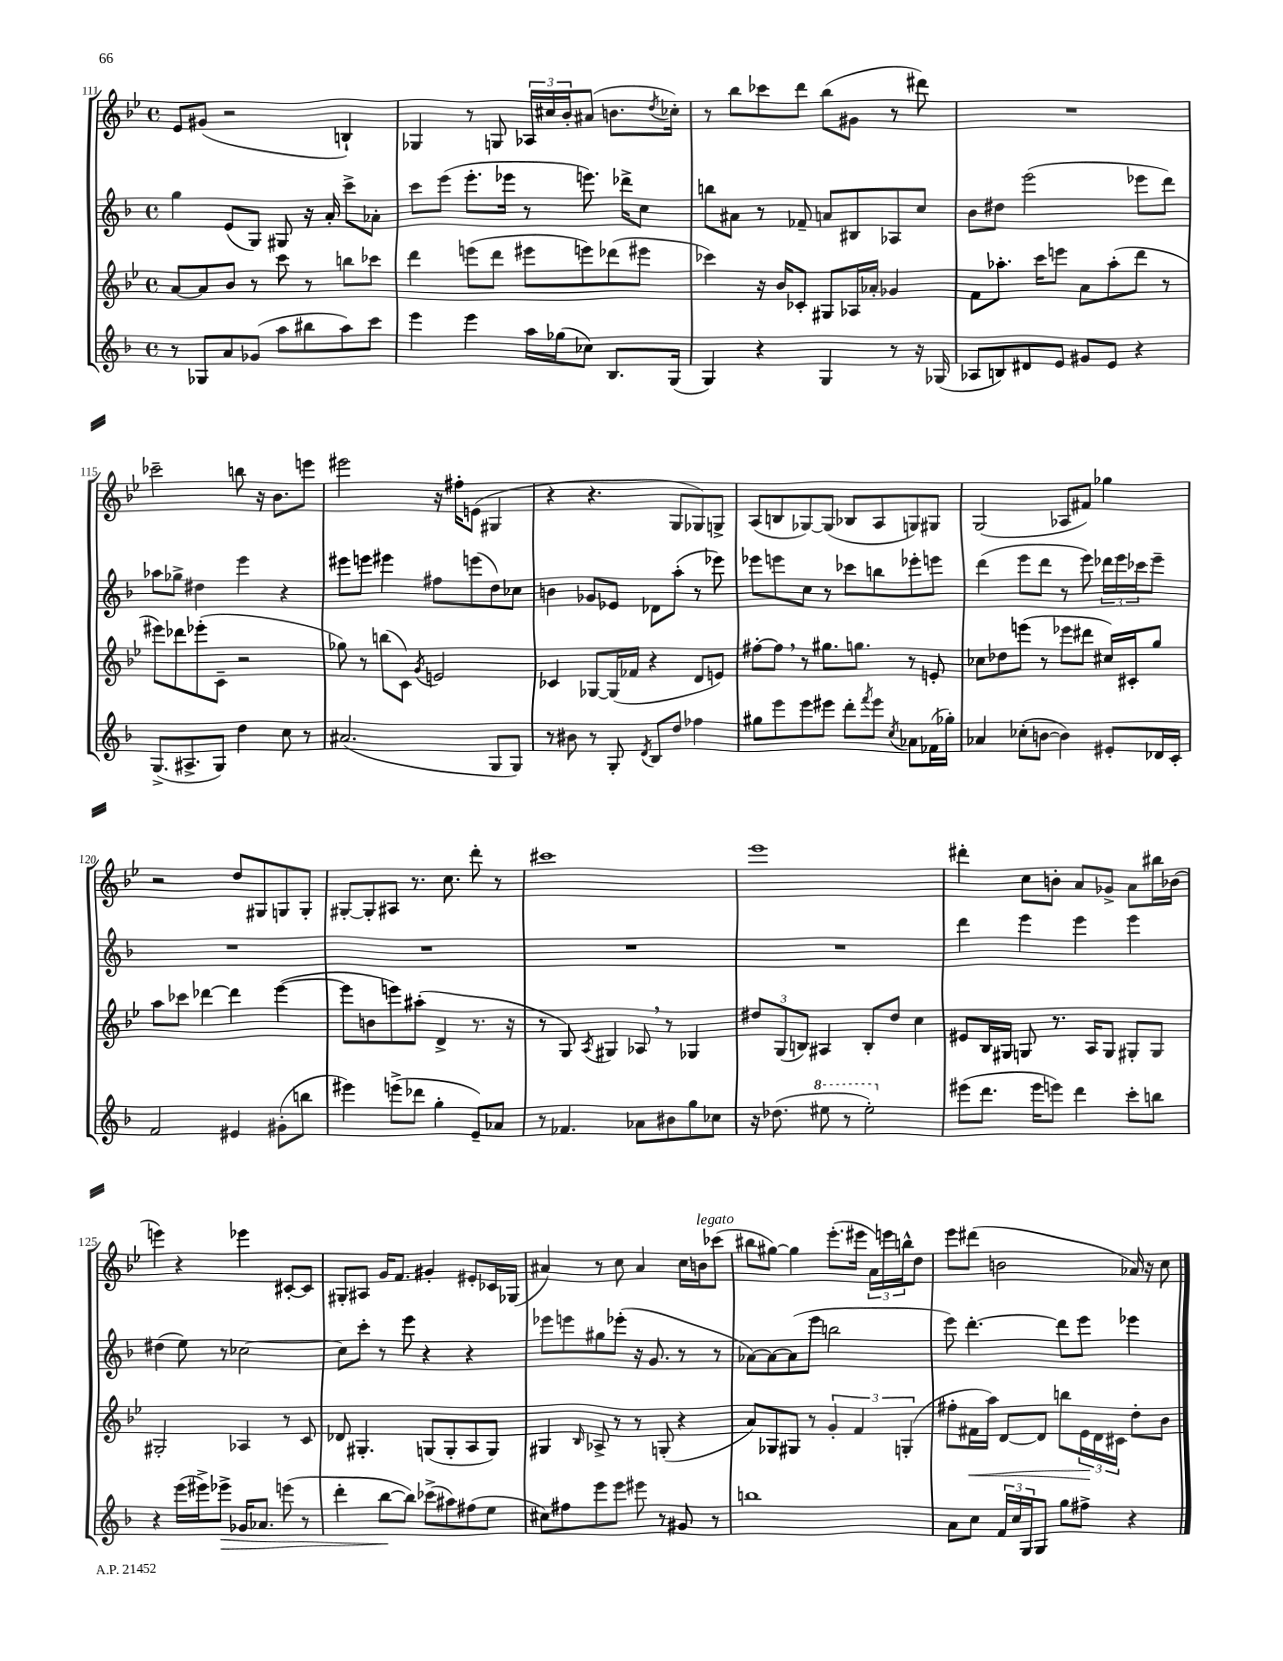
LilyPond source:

<<
\new StaffGroup <<
\new Staff = "s0" {
    \clef treble \key bes \major \defaultTimeSignature \time 4/4
    ees'8 gis'8( r2 b4-!) |
    ges4 r8 g8 \tuplet 3/2 { aes16 cis''16 bes'16-. } ais'8( b'8. \acciaccatura { d''8 } ces''16-.) |
    r8 bes''8 ces'''8 d'''8 bes''8( gis'8 r8 dis'''8) |
    R1 |
    ces'''2-- b''8 r16 bes'8. e'''8 |
    eis'''2 r16 fis''16-. e'8( gis4 |
    r4 r4. g8 ges8) g8-> |
    a8( b8 ges8~) ges8( bes8 a8 g8) gis8 |
    g2( aes8 fis'8) ges''4 |
    r2 d''8 gis8 g8 g8-. |
    gis8~-. gis8-. ais8 r8. c''8. d'''8-. r8 |
    cis'''1 |
    ees'''1 |
    dis'''4-. c''8 b'8-. a'8 ges'8-> a'8 bis''16 bes'16( |
    e'''4) r4 ees'''4 cis'8~-. cis'8 |
    gis8-. ais8 g'16 f'8. gis'4-. eis'8-. ces'16 ges16( |
    ais'4) r8 c''8 ais'4 c''16 b'16^\markup { \italic "legato" } ces'''8( |
    bis''8 gis''8~) gis''4 ees'''8.-.( eis'''16 \tuplet 3/2 { a'16) e'''16 b''16-^ } d''8 |
    ees'''8 dis'''8( b'2 aes'16) r16 c''8 \bar "|." |
}
\new Staff = "s1" {
    \clef treble \key f \major \defaultTimeSignature \time 4/4
    g''4 e'8( g8) gis8 r16 a'16-. c'''8-> aes'8-. |
    c'''8 e'''8( e'''8.-. ees'''16 r8 e'''8.) des'''16-> c''8 |
    b''8 ais'8 r8 fes'8-- a'8 bis8 aes8 c''8 |
    bes'8 dis''8 e'''2( ees'''8 d'''8) |
    aes''8 ges''8-> dis''4 e'''4 r4 |
    eis'''8 e'''8 eis'''4 fis''8 e'''8( d''8) ces''8 |
    b'4 ges'8 ees'8 des'8 a''8-.( r8 ees'''8) |
    ees'''8 e'''8 c''8 r8 ces'''8 b''8 ees'''8-. e'''8 |
    d'''4( e'''8 d'''8 r8 e'''8) \tuplet 3/2 { des'''16 e'''16 ces'''16 } e'''8-- |
    R1 |
    R1 |
    R1 |
    R1 |
    d'''4 e'''4 e'''4 e'''4 |
    dis''4( e''8) r8 ces''2~ |
    ces''8 c'''8-. r8 e'''8 r4 r4 |
    ees'''8 e'''8 gis''8 ees'''8-.( r16 g'8. r8 r8 |
    aes'8~) aes'8~ aes'8( e'''8 b''2 |
    e'''8) d'''4.~-. d'''8 e'''8 ees'''4 \bar "|." |
}
\new Staff = "s2" {
    \clef treble \key bes \major \defaultTimeSignature \time 4/4
    a'8~ a'8 bes'8 r8 c'''8 r8 b''8 ces'''8 |
    d'''4 e'''8( d'''8 eis'''8 e'''8) des'''8( eis'''8 |
    ces'''4) r16 bes'16 ces'8-. gis8 aes16 aes'16-. ges'4 |
    f'8 aes''8.-. c'''16 e'''8 a'8 aes''8-.( d'''8 r8 |
    eis'''8) des'''8 ees'''8-.( c'8-- r2 |
    ges''8) r8 b''8( c'8) \acciaccatura { g'8 } e'2 |
    ces'4 ges8~ ges16( fes'16 r4 d'8 e'8) |
    fis''8~-. fis''8 \breathe r8 gis''8. g''8. r8 e'8-. |
    ces''8 des''8 e'''8( r8 ees'''8 dis'''8 cis''16) cis'16-. g''8 |
    a''8 ces'''8 des'''4~ des'''4 ees'''4~( |
    ees'''8 b'8 e'''8) ais''8-.( d'4-> r8. r16 |
    r8 g8) \acciaccatura { a8 } gis4 aes8 \breathe r8 ges4 |
    \tuplet 3/2 { dis''8 g8( b8) } ais4 b8-. dis''8 c''4 |
    eis'8 bes16 gis16 g8 r8. a16 g8 gis8-. gis8 |
    gis2-. aes4 r8 c'8 |
    des'8 gis4.-. g8( g8-. a8 g8) |
    gis4 \grace { bes16 } aes8-> r8 r8 g8-.( r4 |
    a'8) ges8 gis8 r8 \tuplet 3/2 { g'4-. f'4 g4-.( } |
    fis''8-. fis'16\< a''16) d'8~ d'8 b''8 \tuplet 3/2 { ees'16\! d'16 cis'16 } d''8-. bes'8 \bar "|." |
}
\new Staff = "s3" {
    \clef treble \key f \major \defaultTimeSignature \time 4/4
    r8 ges8 a'8 ges'8( a''8 bis''8 a''8) c'''8 |
    e'''4 e'''4 a''16 ges''16( ces''8) bes8. g16( |
    g4) r4 g4 r8 r16 ges16( |
    aes8 b8) dis'8 e'8 gis'8 e'8 r4 |
    g8.->( ais8.-> g8) d''4 c''8 r8 |
    ais'2.( g8 g8) |
    r8 bis'8 r8 g8-. \acciaccatura { d'8 } bes8 d''8 fes''4 |
    gis''8 e'''8 e'''8 eis'''8 d'''8-. \acciaccatura { f'''8 } eis'''8 \acciaccatura { c''8 } aes'8 fes'16( ges''16-.) |
    aes'4 ces''8-.( b'8~ b'4) eis'8-. des'16 c'16-. |
    f'2 eis'4 gis'8-.( b''8 |
    eis'''4) e'''8->( des'''8 g''4-. e'8--) aes'8 |
    r8 fes'4. aes'8 bis'8 g''8 ces''8 |
    r16 des''8.( \ottava #1 eis'''8 r8 eis'''2-.) \ottava #0 |
    eis'''8( d'''8. eis'''16 e'''8) d'''4 c'''8-. b''8 |
    r4 e'''16( eis'''16->) ees'''8->\> ges'16 aes'8. e'''8( r8 |
    d'''4-. bes''8~\! bes''8) ces'''8->( ais''8) fis''8( e''8 |
    cis''8) fis''8 e'''8 e'''8 eis'''8 r8 gis'8 r8 |
    b''1 |
    a'8 c''8 \tuplet 3/2 { f'16 c''16 g16 } g8 g''8 fis''8-> r4 \bar "|." |
}
>>
>>
\layout { \context { \Score currentBarNumber = #111 } }
